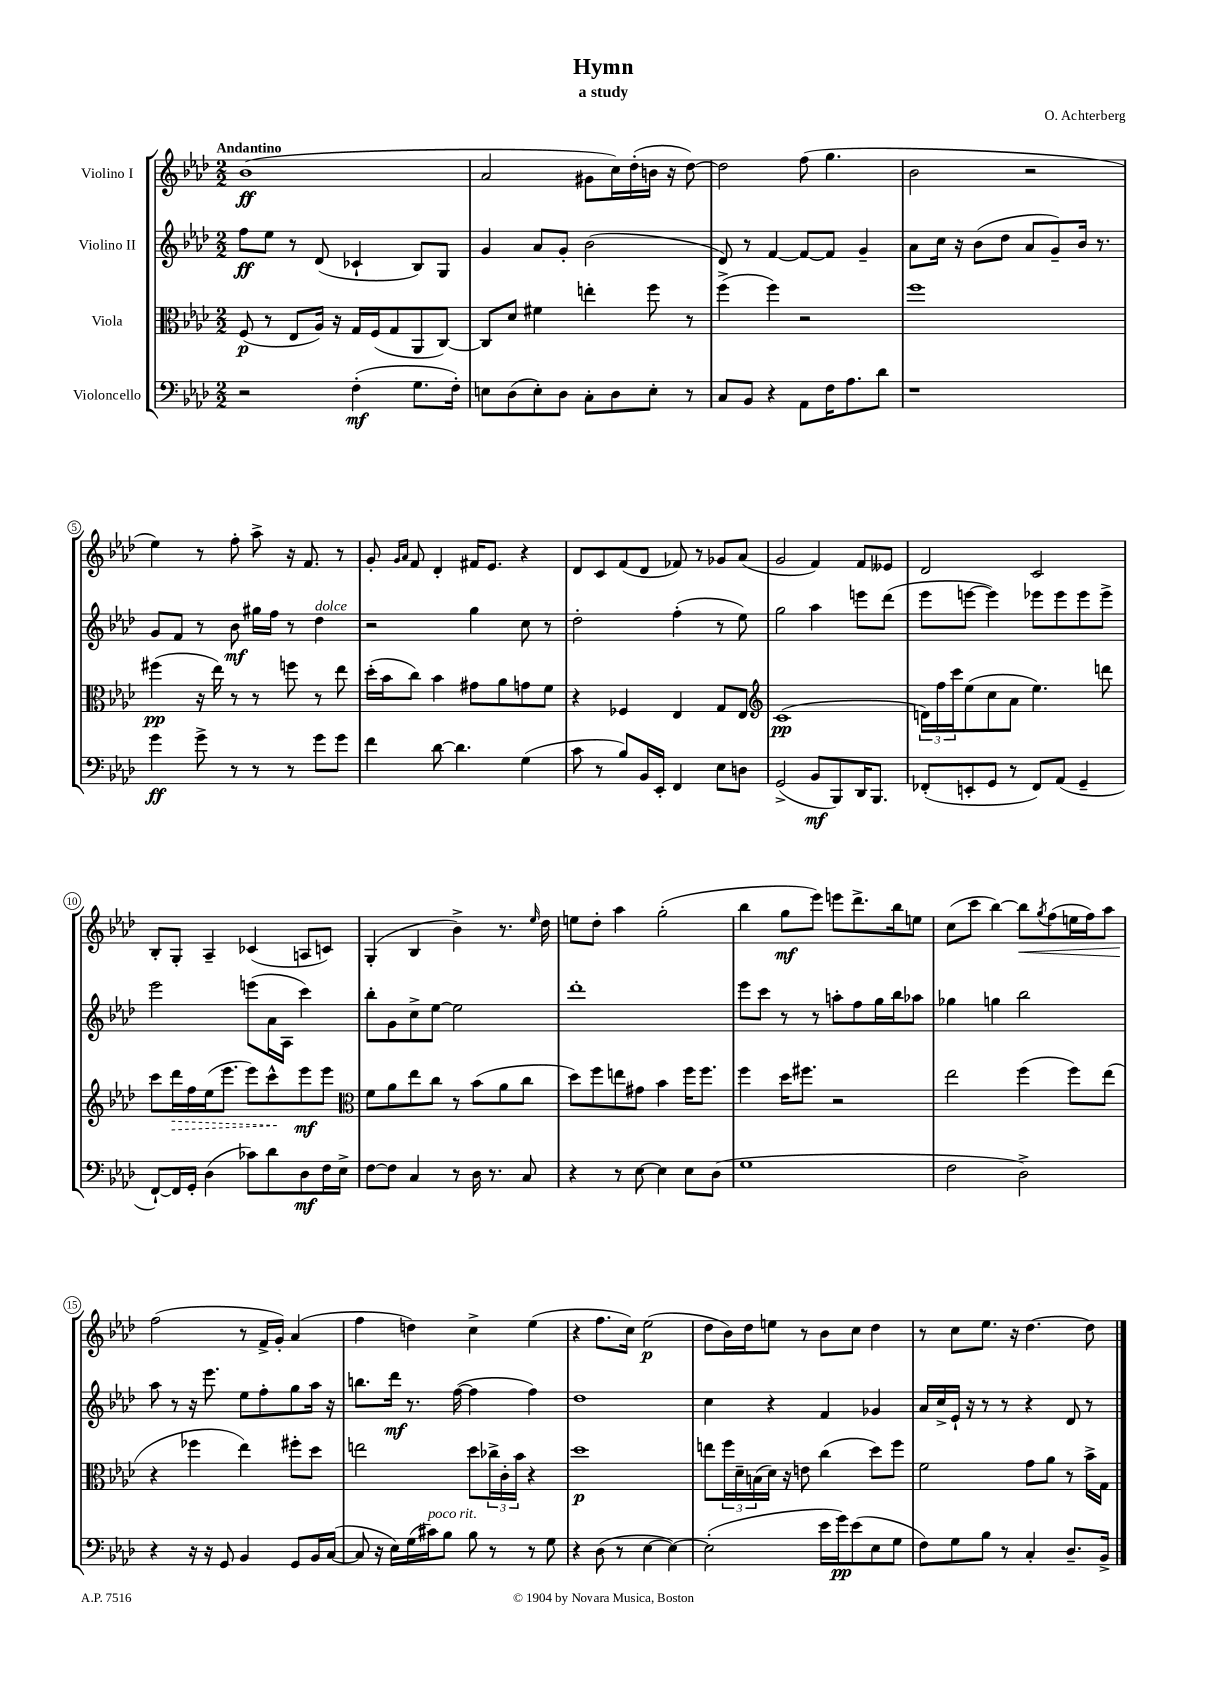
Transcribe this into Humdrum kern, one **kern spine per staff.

**kern	**dynam	**kern	**dynam	**kern	**dynam	**kern	**dynam
*part4	*part4	*part3	*part3	*part2	*part2	*part1	*part1
*staff4	*staff4	*staff3	*staff3	*staff2	*staff2	*staff1	*staff1
*I"Violoncello	*	*I"Viola	*	*I"Violino II	*	*I"Violino I	*
*clefF4	*	*clefC3	*	*clefG2	*	*clefG2	*
*k[b-e-a-d-]	*	*k[b-e-a-d-]	*	*k[b-e-a-d-]	*	*k[b-e-a-d-]	*
*M2/2	*	*M2/2	*	*M2/2	*	*M2/2	*
=1	=1	=1	=1	=1	=1	=1	=1
!	!	!	!	!	!	!LO:TX:a:B:t=Andantino	!
2r	.	(8F/	p	8ff\L	ff	(1b-	ff
.	.	8r	.	8ee-\J	.	.	.
.	.	8E-/L	.	8r	.	.	.
.	.	16A-/Jk)	.	(8d-/	.	.	.
.	.	16r	.	.	.	.	.
(4F'\	mf	16G/LL	.	4c-X`/	.	.	.
.	.	(16F/J	.	.	.	.	.
.	.	8G/	.	.	.	.	.
8.G\L	.	8AA-/	.	8B-/L)	.	.	.
.	.	[8C/J)	.	8G/J	.	.	.
16F'\Jk)	.	.	.	.	.	.	.
=2	=2	=2	=2	=2	=2	=2	=2
8En\L	.	8C/L]	.	4g/	.	2a-/	.
(8D-\	.	8d-/J	.	.	.	.	.
8E'\)	.	4f#X\	.	8a-/L	.	.	.
8D-\J	.	.	.	8g'/J	.	.	.
8C'\L	.	4een'\	.	(2b-\	.	8g#X\L	.
8D-\	.	.	.	.	.	16cc\L)	.
.	.	.	.	.	.	(16dd-'\	.
8E'\J	.	8ff\	.	.	.	16bn\JJ	.
.	.	.	.	.	.	16r	.
8r	.	8r	.	.	.	[8dd-\)	.
=3	=3	=3	=3	=3	=3	=3	=3
8C/L	.	(4ff^\	.	8d-/)	.	2dd-\]	.
8BB-/J	.	.	.	8r	.	.	.
4r	.	4ff\)	.	[4f/	.	.	.
8AA-\L	.	2r	.	8f/L_	.	(8ff\	.
16F\K	.	.	.	8f/J]	.	4.gg\	.
8.A-\	.	.	.	.	.	.	.
.	.	.	.	4g~/	.	.	.
8d-\J	.	.	.	.	.	.	.
=4	=4	=4	=4	=4	=4	=4	=4
1r	.	1ff	.	8a-\L	.	2b-\	.
.	.	.	.	16cc\Jk	.	.	.
.	.	.	.	16r	.	.	.
.	.	.	.	(8b-\L	.	.	.
.	.	.	.	8dd-\J	.	.	.
.	.	.	.	8a-/L	.	2r	.
.	.	.	.	8g~/)	.	.	.
.	.	.	.	16b-/Jk	.	.	.
.	.	.	.	8.r	.	.	.
!!LO:LB:g=z
=5	=5	=5	=5	=5	=5	=5	=5
4g\	ff	(4ff#X\	pp	8g/L	.	4ee-\)	.
.	.	.	.	8f/J	.	.	.
8g^\	.	16r	.	8r	.	8r	.
.	.	16ee-\)	.	.	.	.	.
8r	.	8r	.	8b-\	mf	8ff'\	.
8r	.	8r	.	16gg#X\LL	.	8aa-^\	.
.	.	.	.	16ff\JJ	.	.	.
8r	.	8ffn\	.	8r	.	16r	.
.	.	.	.	.	.	8.f/	.
!	!	!	!	!LO:TX:a:i:t=dolce	!	!	!
8g\L	.	8r	.	4dd-\	.	.	.
8g\J	.	8ee-\	.	.	.	8r	.
=6	=6	=6	=6	=6	=6	=6	=6
4f\	.	(16dd-'\LL	.	2r	.	8g'/	.
.	.	16b-\J	.	.	.	.	.
.	.	.	.	.	.	16qqg/LL	.
.	.	.	.	.	.	16qqa-/JJ	.
.	.	8cc\J)	.	.	.	8f/	.
[8d-\	.	4b-\	.	.	.	4d-'/	.
4.d-\]	.	.	.	.	.	.	.
.	.	8g#X\L	.	4gg\	.	16f#X/KL	.
.	.	.	.	.	.	8.e-/J	.
.	.	8a-\	.	.	.	.	.
(4G\	.	8gn\	.	8cc\	.	4r	.
.	.	8f\J	.	8r	.	.	.
=7	=7	=7	=7	=7	=7	=7	=7
8c\	.	4r	.	2dd-'\	.	8d-/L	.
8r	.	.	.	.	.	8c/	.
8B-/L)	.	4F-X/	.	.	.	(8f/	.
16BB-/L	.	.	.	.	.	8d-/J	.
16EE-'/JJ	.	.	.	.	.	.	.
4FF/	.	4E-/	.	(4ff'\	.	8f-X/)	.
.	.	.	.	.	.	8r	.
8E-\L	.	8G/L	.	8r	.	8g-X/L	.
8Dn\J	.	8E-/J	.	8ee-\)	.	(8a-/J	.
=8	=8	=8	=8	=8	=8	=8	=8
*	*	*clefG2	*	*	*	*	*
(2GG^/	.	(1c	pp	2gg\	.	2g/	.
8BB-/L	mf	.	.	4aa-\	.	4f/)	.
8BBB-/)	.	.	.	.	.	.	.
16DD-/K	.	.	.	8eeen\L	.	8f/L	.
8.BBB-/J	.	.	.	.	.	.	.
.	.	.	.	(8ddd-\J	.	8e--X/J	.
=9	=9	=9	=9	=9	=9	=9	=9
(8FF-X'/L	.	24dn\LL)	.	8eee-\L	.	2d-/	.
.	.	24ff\	.	.	.	.	.
.	.	24ccc\J	.	.	.	.	.
8EEn'/	.	(8ee-\	.	[8eeen\J	.	.	.
8GG/J	.	8cc\	.	4eee\])	.	.	.
8r	.	8a-\J	.	.	.	.	.
8FF-/L)	.	4.ee-\)	.	8eee-X\L	.	2c/	.
(8AA-/J	.	.	.	8eee-\	.	.	.
4GG~/	.	.	.	8eee-\	.	.	.
.	.	8dddn\	.	8eee-^\J	.	.	.
!!LO:LB:g=z
=10	=10	=10	=10	=10	=10	=10	=10
[8FF`/L)	.	8ccc\L	.	2eee-\	.	8B-'/L	.
!	!	!	!LO:HP:b	!	!	!	!
16FF/L]	.	16ddd-\L	>	.	.	8G'/J	.
16GG'/JJ	.	16ff\	.	.	.	.	.
(4D-\	.	(16ee-\J	.	.	.	4A-~/	.
.	.	8.eee-\J	.	.	.	.	.
8c-X\L)	.	8eee-\L)	.	(8eeen\L	.	(4c-X/	.
8d-\	.	8ccc^^\	.	16a-\L	.	.	.
.	.	.	.	16A-\JJ	.	.	.
8D-\	mf	8eee-\	] mf	4ccc\)	.	8An/L	.
16F\L	.	8eee-\J	.	.	.	8cn/J)	.
16E-^\JJ	.	.	.	.	.	.	.
=11	=11	=11	=11	=11	=11	=11	=11
*	*	*clefC3	*	*	*	*	*
[8F\L	.	8f\L	.	8bb-'\L	.	(4G'/	.
8F\J]	.	8a-\	.	8g\	.	.	.
4C/	.	8ee-\	.	8cc^\	.	4B-/	.
.	.	8cc\J	.	[8ee-\J	.	.	.
8r	.	8r	.	2ee-\]	.	4b-^\)	.
16D-\	.	(8b-\L	.	.	.	.	.
8.r	.	.	.	.	.	.	.
.	.	8a-\	.	.	.	8.r	.
8C/	.	8cc\J	.	.	.	.	.
.	.	.	.	.	.	16qqee-/	.
.	.	.	.	.	.	16dd-\	.
=12	=12	=12	=12	=12	=12	=12	=12
4r	.	8dd-\L)	.	1ddd-'	.	8een\L	.
.	.	8ff\	.	.	.	8dd-'\J	.
8r	.	8een\	.	.	.	4aa-\	.
[8E-\	.	8g#X\J	.	.	.	.	.
4E-\]	.	4b-\	.	.	.	(2gg'\	.
8E-\L	.	16ff\KL	.	.	.	.	.
.	.	8.ff\J	.	.	.	.	.
(8D-\J	.	.	.	.	.	.	.
=13	=13	=13	=13	=13	=13	=13	=13
1G	.	4ff\	.	8eee-\L	.	4bb-\	.
.	.	.	.	8ccc\J	.	.	.
.	.	16dd-\KL	.	8r	.	8gg\L	mf
.	.	8.ff#X\J	.	.	.	.	.
.	.	.	.	8r	.	8eee-\J)	.
.	.	2r	.	8aan'\L	.	8eeen\L	.
.	.	.	.	8ff\	.	8.ddd-^\	.
.	.	.	.	16gg\L	.	.	.
.	.	.	.	16bb-\J	.	16bb-\k	.
.	.	.	.	8aa-X\J	.	8een\J	.
=14	=14	=14	=14	=14	=14	=14	=14
2F\	.	2ee-\	.	4gg-X\	.	(8cc\L	.
.	.	.	.	.	.	8ccc\J	.
.	.	.	.	4ggn\	.	[4bb-\)	.
!	!	!	!	!	!	!	!LO:HP:b
2D-^\)	.	(4ff\	.	2bb-\	.	8bb-\L]	<
.	.	.	.	.	.	8qgg/	.
.	.	.	.	.	.	(8ff\	.
.	.	8ff\L)	.	.	.	16een\L	.
.	.	.	.	.	.	16ff\J)	.
.	.	(8ee-\J	.	.	.	8aa-\J	.
!!LO:LB:g=z
=15	=15	=15	=15	=15	=15	=15	=15
4r	.	4r	.	8aa-\	.	(2ff\	.
.	.	.	.	8r	.	.	.
16r	.	4ff-X\	.	16r	.	.	.
16r	.	.	.	8.eee-\	.	.	.
8GG/	.	.	.	.	.	.	.
4BB-/	.	4ee-\)	.	8ee-\L	.	8r	[
.	.	.	.	8ff'\	.	16f^/LL	.
.	.	.	.	.	.	16g'/JJ)	.
8GG/L	.	8ff#X'\L	.	8gg\	.	(4a-/	.
16BB-/L	.	8dd-\J	.	16aa-\Jk	.	.	.
([16C/JJ	.	.	.	16r	.	.	.
=16	=16	=16	=16	=16	=16	=16	=16
8C/]	.	2een\	.	8.bbn\L	.	4ff\	.
16r	.	.	.	.	.	.	.
16E-\LL)	.	.	.	16ddd-\Jk	mf	.	.
(16G\	.	.	.	8.r	.	4ddn\)	.
!LO:TX:a:i:t=poco rit.	!	!	!	!	!	!	!
16c#X\J)	.	.	.	.	.	.	.
8B-\J	.	.	.	.	.	.	.
.	.	.	.	([16ff\	.	.	.
8B-\	.	8dd-\L	.	4ff\]	.	4cc^\	.
8r	.	24cc-X^\L	.	.	.	.	.
.	.	24c'\	.	.	.	.	.
.	.	24b-\JJ	.	.	.	.	.
8r	.	4r	.	4ff\)	.	(4ee-\	.
8G\	.	.	.	.	.	.	.
=17	=17	=17	=17	=17	=17	=17	=17
4r	.	1dd-	p	1dd-	.	4r	.
(8D-\	.	.	.	.	.	8.ff\L	.
8r	.	.	.	.	.	.	.
.	.	.	.	.	.	16cc\Jk)	.
[4E-\	.	.	.	.	.	(2ee-\	p
4E-\_)	.	.	.	.	.	.	.
=18	=18	=18	=18	=18	=18	=18	=18
(2E-'\]	.	8een\L	.	4cc\	.	8dd-\L	.
.	.	24ff\L	.	.	.	16b-\L)	.
.	.	24d-~\	.	.	.	.	.
.	.	.	.	.	.	16dd-\J	.
.	.	(24Bn\	.	.	.	.	.
.	.	16d-\JJ)	.	4r	.	8een\J	.
.	.	16r	.	.	.	.	.
.	.	8en\	.	.	.	8r	.
16e-\LL	.	(4cc\	.	4f/	.	8b-\L	.
16g\J)	pp	.	.	.	.	.	.
(8e-\	.	.	.	.	.	8cc\J	.
8E-\	.	8dd-\L)	.	4g-X/	.	4dd-\	.
8G\J	.	8ff\J	.	.	.	.	.
=19	=19	=19	=19	=19	=19	=19	=19
8F\L)	.	2f\	.	16a-/LL	.	8r	.
.	.	.	.	16cc^/	.	.	.
8G\	.	.	.	16e-`/JJ	.	8cc\L	.
.	.	.	.	16r	.	.	.
8B-\J	.	.	.	8r	.	8.ee-\J	.
8r	.	.	.	8r	.	.	.
.	.	.	.	.	.	16r	.
4C'/	.	8g\L	.	4r	.	[4.dd-\	.
.	.	8a-\J	.	.	.	.	.
8.D-~/L	.	8r	.	8d-/	.	.	.
.	.	16b-^\LL	.	8r	.	8dd-\]	.
16BB-^/Jk	.	16G\JJ	.	.	.	.	.
==	==	==	==	==	==	==	==
*-	*-	*-	*-	*-	*-	*-	*-
